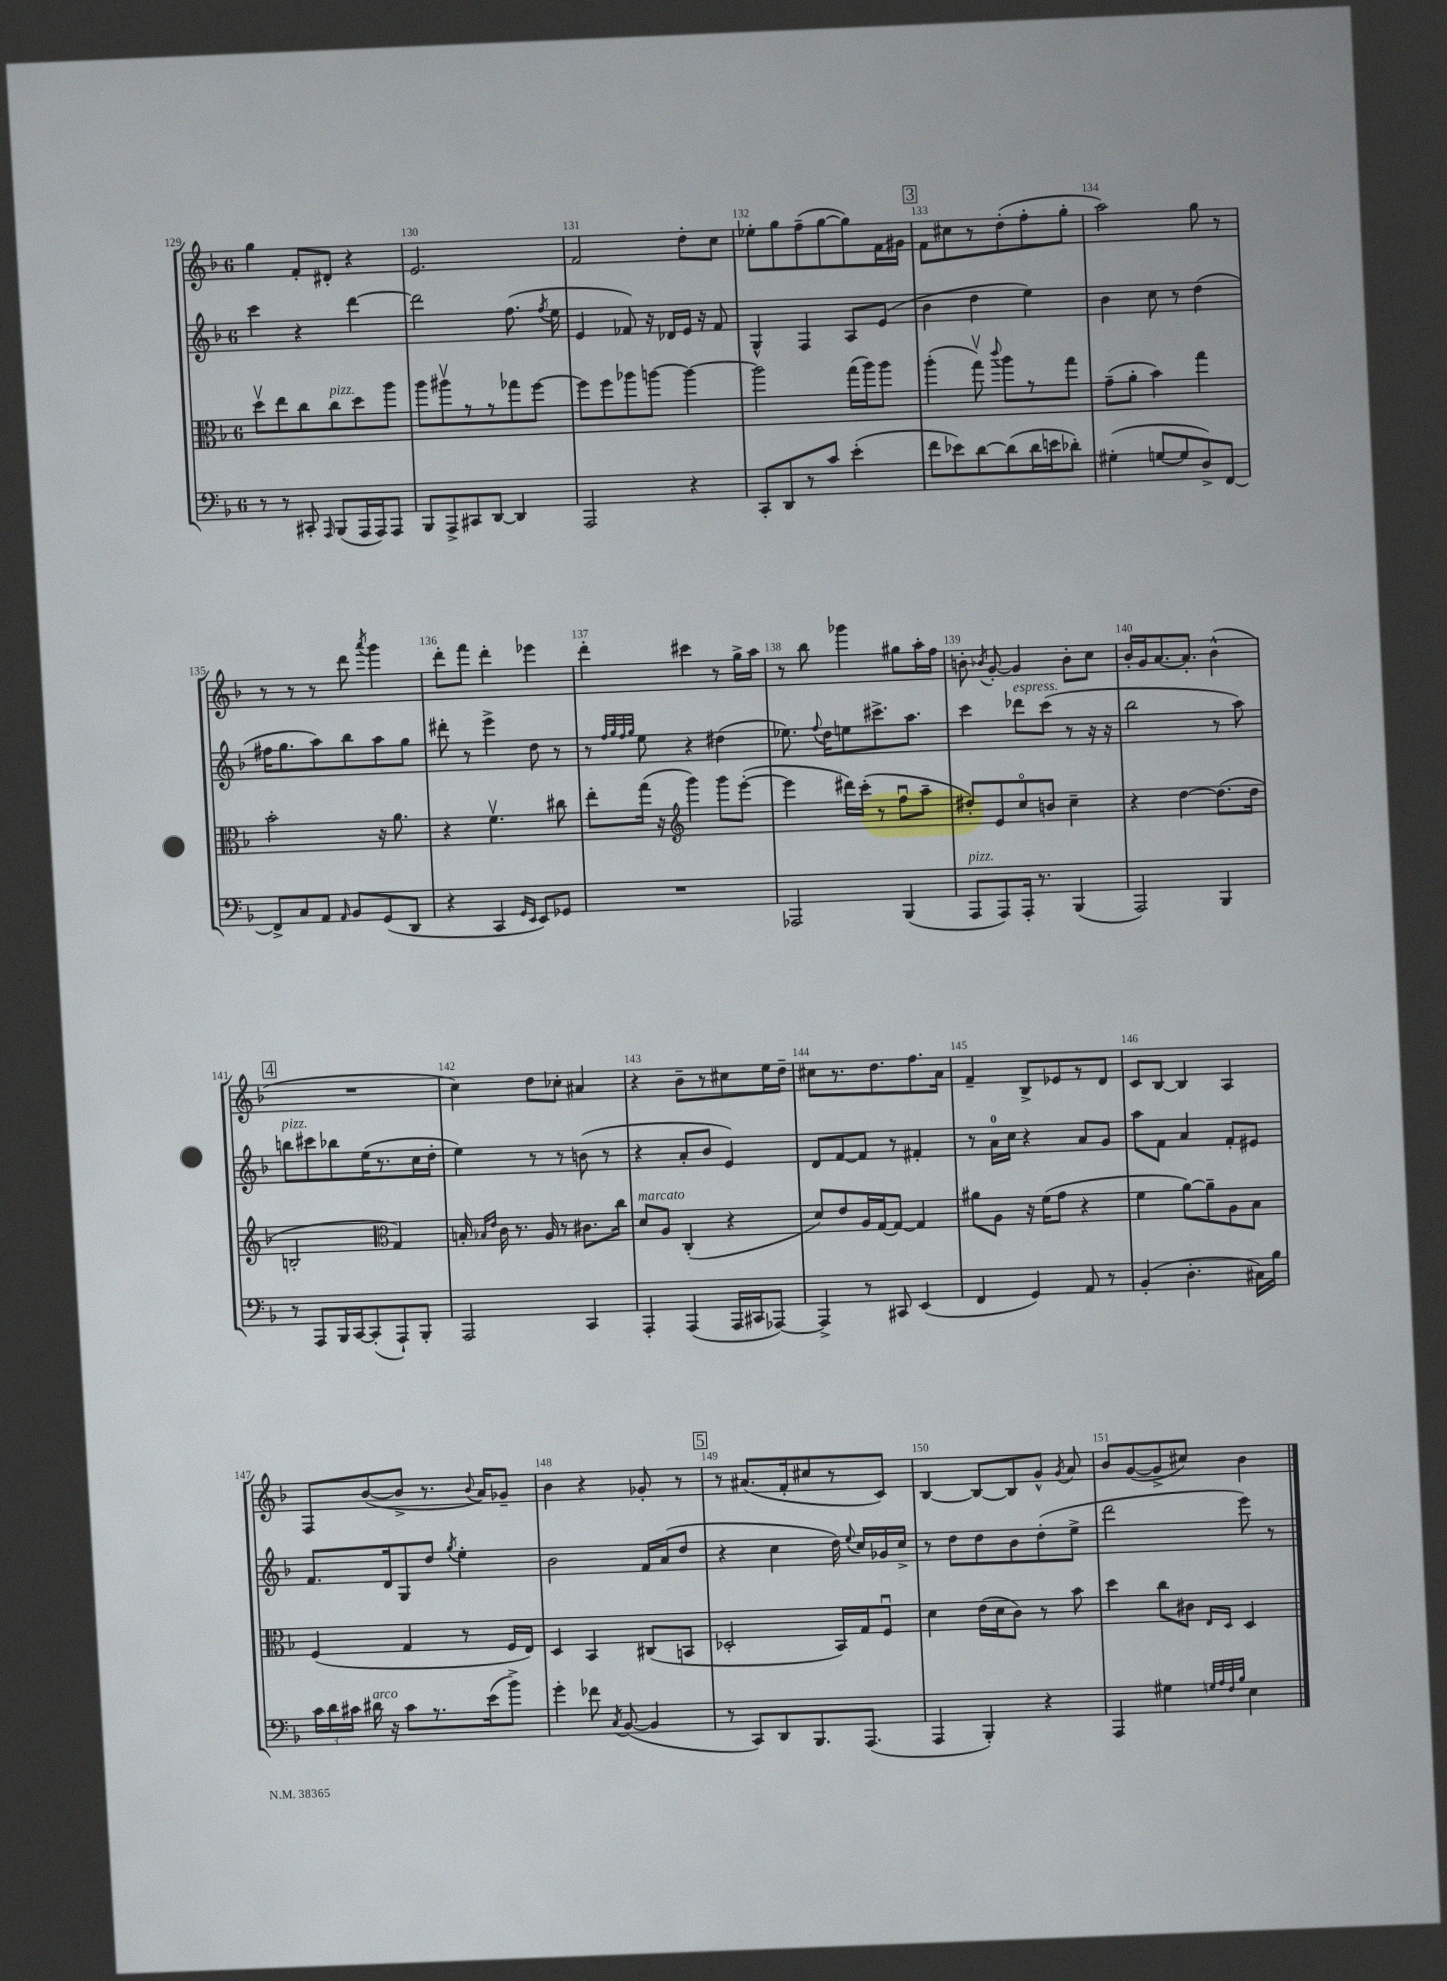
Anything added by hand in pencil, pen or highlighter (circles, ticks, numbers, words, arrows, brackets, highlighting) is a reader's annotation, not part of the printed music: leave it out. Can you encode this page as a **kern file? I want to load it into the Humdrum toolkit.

**kern	**kern	**kern	**kern
*staff4	*staff3	*staff2	*staff1
*clefF4	*clefC3	*clefG2	*clefG2
*k[b-]	*k[b-]	*k[b-]	*k[b-]
*M6/8	*M6/8	*M6/8	*M6/8
8r	8ddv	4ccc	4gg
8r	8ee	.	.
8CC#'	8cc	4r	8f'
16qqAAA	.	.	.
(8BBB-	8cc	.	8d#'
16AAA	8dd	[4ddd	4r
16AAA)	.	.	.
8AAA	8aa	.	.
=	=	=	=
8BBB-	8aa	2ddd]	2.e
8AAA^	8aa#v	.	.
8CC#	8r	.	.
[8DD	8r	.	.
4DD]	8gg-	(8.ff	.
.	[8ff	.	.
.	.	8qff	.
.	.	16ee	.
=	=	=	=
2AAA	8ff]	4e	2f
.	8ff	.	.
.	8aa-	8f-)	.
.	[8aa	16r	.
.	.	16d-	.
4r	4aa_	16e	8dd'
.	.	16r	.
.	.	8f-	8cc
=	=	=	=
8CC'	2aa]	4G^^	8ee-'
8DD	.	.	8gg
8r	.	4F	(8ff~
8c	.	.	[8gg
(4e'	(16gg	8A	8gg])
.	16aa)	.	.
.	8aa	(8e	16f
.	.	.	16g#
=	=	=	=
8f	(4aa'	4b-	8f
8e-)	.	.	8cc#
[8d	8ggv)	4dd	8r
.	8qqccc	.	.
(8d]	8aa	.	(8dd'
16d	8r	4ee)	8ff'
16e	.	.	.
8d-')	8gg	.	8gg'
=	=	=	=
(4G#'	(8g~	4b-	2aa)
.	8a'	.	.
[8G	4b-)	8cc	.
8G]	.	8r	.
8D^)	4gg	(4dd	8gg
[8FF	.	.	8r
=	=	=	=
8FF^]	2b-'	16ff#	8r
.	.	8.gg	.
8C	.	.	8r
8AA	.	8aa)	8r
16qqAA	.	.	.
8BB-	.	8bb-	8ddd
.	.	.	8qaaa
(8GG	16r	8aa	4ggg
.	8.a	.	.
8DD	.	8gg	.
=	=	=	=
4r	4r	8ddd#'	8ddd'
.	.	8r	8fff
4CC	4.fv	4eee^	4ddd'
16qqGG	.	.	.
16qqEE	.	.	.
8EE)	.	8dd	4eee-
8GG-	8cc#	8r	.
=	=	=	=
2.r	8ee'	8r	4ddd'
.	.	32qqff	.
.	.	32qqgg	.
.	.	32qqff	.
.	.	32qqgg	.
.	(16gg	8ee	.
.	16r	.	.
*	*clefG2	*	*
.	4ggg)	4r	4ccc#
.	8ggg	(4dd#	8r
.	([8eee'	.	16gg^
.	.	.	16aa
=	=	=	=
2AAA-	4eee]	8.ee-)	8r
.	.	.	8bb-
.	.	8qqff	.
.	.	16dd	.
.	16ddd#)	8ee	4ggg-
.	(16ccc'	.	.
.	8r	8.ccc#^	.
(4BBB-	8ffu	.	8gg#
.	.	8.aa	.
.	8aa~	.	16aa'
.	.	.	16ff
=	=	=	=
8AAA	8dd#')	4ccc	8b'
.	.	.	8qb-
8AAA)	8e	.	[8g'
16AAA'	8cco	8ddd-	4g]
8.r	.	.	.
.	8b	(8ccc	.
(4BBB-	4cc~	8r	8b-'
.	.	16r	8cc
.	.	16r	.
=	=	=	=
2AAA)	4r	2bb-	16b-'
.	.	.	16g
.	.	.	[8.a
.	[4dd	.	.
.	.	.	8.a']
4BBB-	(8.dd]	8r	(4b-^^
.	.	8aa)	.
.	16dd	.	.
=	=	=	=
8r	2B'	8bb	2.r
8AAA	.	8ccc#	.
16BBB-	.	8bb-	.
[16CC	.	.	.
(8CC']	.	(16ee	.
.	.	8.r	.
*	*clefC3	*	*
8AAA`)	4G)	.	.
8BBB-'	.	16cc	.
.	.	16dd'	.
=	=	=	=
2AAA	16B'	4ee)	4cc)
.	16qqB-	.	.
.	16qqe	.	.
.	16c	.	.
.	8.r	.	.
.	.	8r	8dd
.	16A	.	.
.	8r	8r	8cc-'
4CC	8.c#	(8b	4a#
.	.	8r	.
.	16cc	.	.
=	=	=	=
4AAA'	8d	4r	4r
.	8A	.	.
(4AAA	(4C'	8a'	8b-~
.	.	8b-	8r
16AAA	4r	4e)	8cc#
16CC#	.	.	.
[8AAA-)	.	.	16ee
.	.	.	16dd~
=	=	=	=
4AAA-^]	8d)	8d	8cc#
.	8e	[8f	8.r
8r	16A	8f]	.
.	[16G	.	8.dd
8CC#	8G_	8r	.
(4EE	4G]	4f#'	8.ff
.	.	.	16a
=	=	=	=
4FF	8a#	8r	4f~
.	8A	16a	.
.	.	16cc	.
4GG)	16r	4r	8B-^
.	(16f	.	.
.	8g	.	8e-
8AA	4r	8a	8r
8r	.	8g	8d
=	=	=	=
(4BB-'	4f	8aa	8c
.	.	8f	[8B-
4.D'	[8a)	4a	4B-]
.	8a~]	.	.
.	8A	8f'	4A
16C#)	8B-	8e#	.
16B-	.	.	.
=	=	=	=
24c	(4F	8.f	8F
24d	.	.	.
24c#	.	.	.
16d#	.	.	([8b-
16r	.	16d	.
8c#	4G	8G	8b-^]
8.r	.	8dd	8.r
.	.	8qgg	.
.	8r	4ee'	.
.	.	.	8qqb-
(16e	.	.	16a)
8b-^)	16F	.	8g-~
.	16E)	.	.
=	=	=	=
4g'	4D	2b-	4b-
8f-	4BB-	.	4r
8qC	.	.	.
([8BB-	.	.	.
4BB-]	(8C#	16f	8g-'
.	.	(16a	.
.	8BB	8dd	8r
=	=	=	=
8r	2D-'	4r	8r
8CC)	.	.	(8.a#
8DD	.	4cc	.
.	.	.	16f'
8.BBB-	.	.	8cc#
.	16BB-)	16dd)	8r
.	.	8qqee	.
(8.AAA	16G	16cc	.
.	8Fu	16g-	8c)
.	.	16cc^	.
=	=	=	=
4AAA	4d	8r	[4B-
.	.	8dd	.
4BBB-')	(16e	8dd	8B-_
.	16d	.	.
.	8c)	8b-	8B-]
4r	8r	(8dd'	8g^^
.	.	.	8qg
.	8b-	8ee^	8a
=	=	=	=
4AAA	4dd	2ddd	8b-
.	.	.	([8g
4G#	8cc	.	8g^]
.	8c#	.	8cc#)
32qqG	.	.	.
32qqA	.	.	.
32qqF	16qqE	.	.
32qqB-	16qqD	.	.
4E	4D	8eee)	4b-
.	.	8r	.
==	==	==	==
*-	*-	*-	*-
